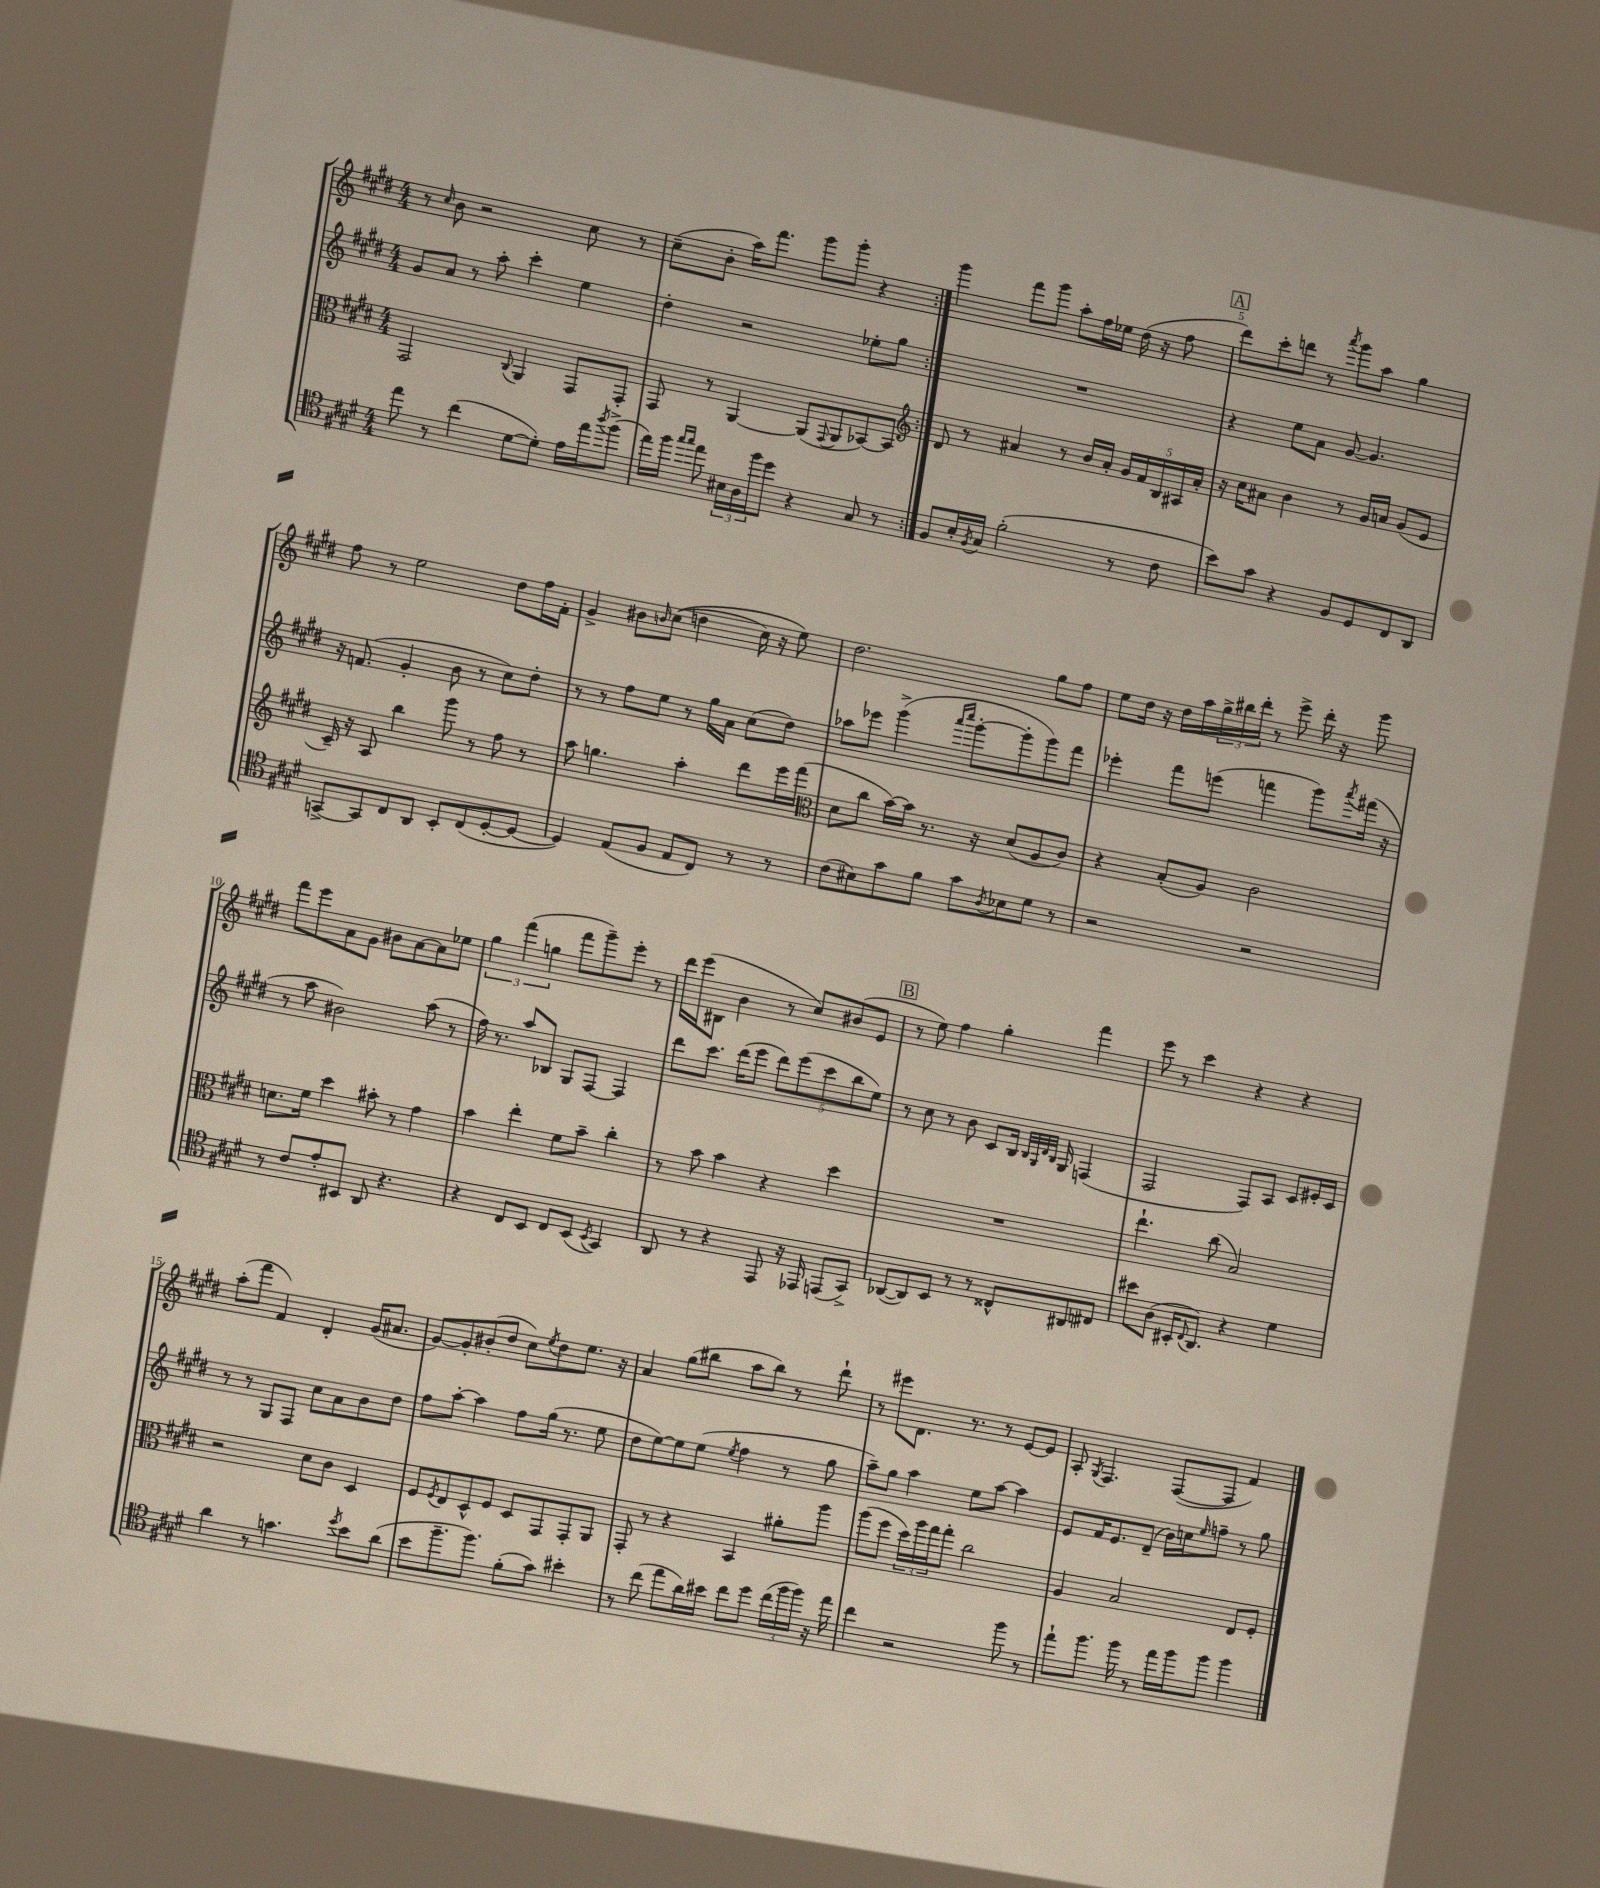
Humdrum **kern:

**kern	**kern	**kern	**kern
*staff4	*staff3	*staff2	*staff1
*clefC4	*clefC3	*clefG2	*clefG2
*k[f#c#g#d#]	*k[f#c#g#d#]	*k[f#c#g#d#]	*k[f#c#g#d#]
*M4/4	*M4/4	*M4/4	*M4/4
8ee	2GG#	8g#	8r
.	.	.	16qqcc#
8r	.	8a	8b
(4cc#	.	8r	2r
.	.	8aa'	.
.	8qqC#	.	.
[8d#	4AA	4ccc#'	.
8d#'])	.	.	.
16e	8GG#	4ee	8cc#
16ee	.	.	.
8qaa	.	.	.
(8ff#^	8GG#'	.	8r
=	=	=	=
16ee)	8GG#	4dd#'	(8cc#~
16ff#	.	.	.
16qqgg#	.	.	.
16qqgg#	.	.	.
8ee	8r	.	8b'
24B#	[4AA	2r	16aa)
24A	.	.	.
.	.	.	8.fff#
24ff#	.	.	.
8dd#	.	.	.
4r	(8AA]	.	8ggg#
.	8qqGG#	.	.
.	8AA	.	8ggg#'
8G#	[8BB-)	8ee-'	4r
8r	8BB-]	8gg#	.
=:|!	=:|!	=:|!	=:|!
*	*clefG2	*	*
8F#	8d#	1r	4ggg#
16B'	8r	.	.
8qF#	.	.	.
16G#	.	.	.
(2f#'	4a#	.	8fff#
.	.	.	8ggg#
.	8r	.	8aa'
.	16b	.	16ff#
.	16a#'	.	16ee-
8r	20g#	.	(16dd#
.	20f#	.	.
.	.	.	16r
.	20B	.	.
8c#	.	.	8ff#
.	20A#	.	.
.	20a#'	.	.
=	=	=	=
8b)	16r	4r	8ddd#)
.	16cc#	.	.
8g#	8a#	.	8ccc#'
4r	4b	8ee	8ddd
.	.	8a	8r
.	.	.	8qaaa
8F#	8r	[8g#	8ggg#
8D#	16g#	4.g#]	8aa
.	16a	.	.
8C#	(8g#	.	4gg#
8AA	8e	.	.
=	=	=	=
[8GG^	16c#~)	16r	8ff#
.	16r	(8.f	.
8GG]	8A	.	8r
8C#	4bb	4g#'	2ee
8AA	.	.	.
8BB'	8ggg#	8b	.
(8C#	8r	8r	.
[8D#'	8ff#	8cc#)	8dd#
8D#_	8r	8dd#'	16ff#
.	.	.	16f#'
=	=	=	=
4D#])	8aa	8r	4g#^
.	4.gg	8r	.
(8E	.	8ff#	8b#
.	.	.	16qqb
8F#	.	8ee	&((8cc#
8E	4aa'	8r	4dd
8C#)	.	16gg#	.
.	.	16a	.
8r	8ddd#	(8cc#	16cc#)
.	.	.	16r
8r	16eee	8dd#)	8ee&)
.	(16fff#	.	.
=	=	=	=
*	*clefC3	*	*
(8c#	8d#	8aa-	2.dd#
8B#)	8cc#	8eee-	.
8g#	[16b)	(4ggg#^	.
.	16b]	.	.
8f#	8.r	.	.
.	.	16qqaaa	.
.	.	16qqcccc#	.
8g#	.	[8ggg#'	.
.	16r	.	.
8qA	.	.	.
8B-	(8d#	8ggg#']	.
8d#	8A	8ggg#)	8gg#
8r	8c#)	8fff#	8ff#
=	=	=	=
2r	4r	4eee-'	8ee
.	.	.	16dd#
.	.	.	16r
.	(8B'	8fff#	16dd#
.	.	.	16aa
.	8A)	(8eee	24gg#^
.	.	.	24bb#
.	.	.	24ddd#'
2r	2c#	4fff	8r
.	.	.	8eee^
.	.	8ggg#)	16ddd#'
.	.	.	16r
.	.	8qaaa	.
.	.	(16fff#	8ggg#
.	.	16r	.
=	=	=	=
8r	8.d	8r	8fff#
8c#	.	8aa	8eee
.	16f#	.	.
8e'	4dd#	2b#)	8a
8BB#	.	.	8g#
8AA	8b#'	.	8b#
4.r	8r	.	[8a
.	4g#	(8aa	8a]
.	.	8r	8ee-
=	=	=	=
4r	4b	16ff#)	6gg#
.	.	8.r	.
.	.	.	(6fff#
8C#	4ee'	8aa	.
.	.	.	6gg
8BB	.	8B-	.
8C#	8f#	8G#	8fff#
(8BB	8b~	[8F#	8ggg#~)
8qBB	.	.	.
4GG#)	4cc#'	4F#]	8eee'
.	.	.	8r
=	=	=	=
8AA	8r	8ddd#	16ddd#
.	.	.	(16eee
8r	8b	8.ccc#	8B#
4r	4b	.	4b
.	.	(16ddd#	.
.	.	8eee	.
8EE	4r	10ddd#)	8r
.	.	(10eee	.
16r	.	.	8cc#)
16EE-	.	.	.
.	.	10ccc#	.
(8EE	4dd#	.	(8b#
.	.	10bb	.
8GG#^)	.	.	8e
.	.	10ee)	.
=	=	=	=
([8AA-	1r	8r	8r
8AA-])	.	8cc#	8ee)
8BB	.	8r	4ff#
8r	.	8b	.
8r	.	8c#	4gg#'
8C##^^	.	16B	.
.	.	32qqB	.
.	.	32qqG#	.
.	.	32qqd#	.
.	.	32qqB	.
.	.	16G#	.
8AA#	.	(4F	4fff#
8C#	.	.	.
=	=	=	=
8b#	4.ee`	2F#	8eee
(8A	.	.	8r
16BB#'	.	.	4ccc#
8qqC#	.	.	.
8.AA)	.	.	.
.	(8cc#	.	.
4r	2B)	8F#)	4r
.	.	8A	.
4d#	.	8c#	4r
.	.	16e#'	.
.	.	16c#	.
=	=	=	=
4a	2r	8r	(8aa'
.	.	8r	8fff#
8r	.	8G#	4f#)
4.g	.	8F#	.
.	8d#	8cc#	4d#'
.	8c#	8a	.
8qdd#	.	.	.
8b	4D#	8b	(16g#
.	.	.	8.a#
(8a	.	8dd#	.
=	=	=	=
8b	8F#	8ff#	[8g#)
.	8qF#	.	.
8.ff#~	8E	[8aa'	8g#']
.	8D#^^	4aa]	(8b#'
8.ff#)	.	.	.
.	8F#	.	8dd#
(8f#'	8D#	8ff#	8cc#)
.	.	.	8qee
8g#)	8GG#	(16gg#	8dd#
.	.	8.r	.
4b#'	8GG#'	.	8.ee
.	8AA	8ee	.
.	.	.	16r
=	=	=	=
8r	8GG#'	8dd#	4a
(8cc#	8r	[8ee)	.
8ee	4r	8ee]	(8gg#
16a)	.	(8ee	8bb#
16b#	.	.	.
.	.	8qee	.
8cc#	4BB	4ff#	8aa
8dd#	.	.	8bb#)
(24cc#	8a#'	8r	8r
24ff#	.	.	.
24ff#)	.	.	.
16r	8aa	8gg#	8ddd#`
16ee	.	.	.
=	=	=	=
4cc#	(8aa	8aa~)	8r
.	8ff#	8gg#	8eee#
2r	24dd#)	4aa	8.d#
.	24aa	.	.
.	24gg#	.	.
.	8gg#'	.	.
.	.	.	8.r
.	2cc#	8ee	.
.	.	[8aa	8r
8ff#	.	4aa]	[8e
8r	.	.	8e]
=	=	=	=
8ee`	4A	8e	8A'
.	.	.	8qG#
8.ff#	.	16f#	4.F#
.	.	8.e	.
.	2B	.	.
16ff#	.	.	.
8r	.	(8d#~	.
16ee	.	16b)	([8F#
16ff#	.	16cc	.
.	.	16qqee	.
8ff#	.	8ff~	8F#]
4ff#	8E	8r	4f#)
.	8F#'	8gg#	.
==	==	==	==
*-	*-	*-	*-
